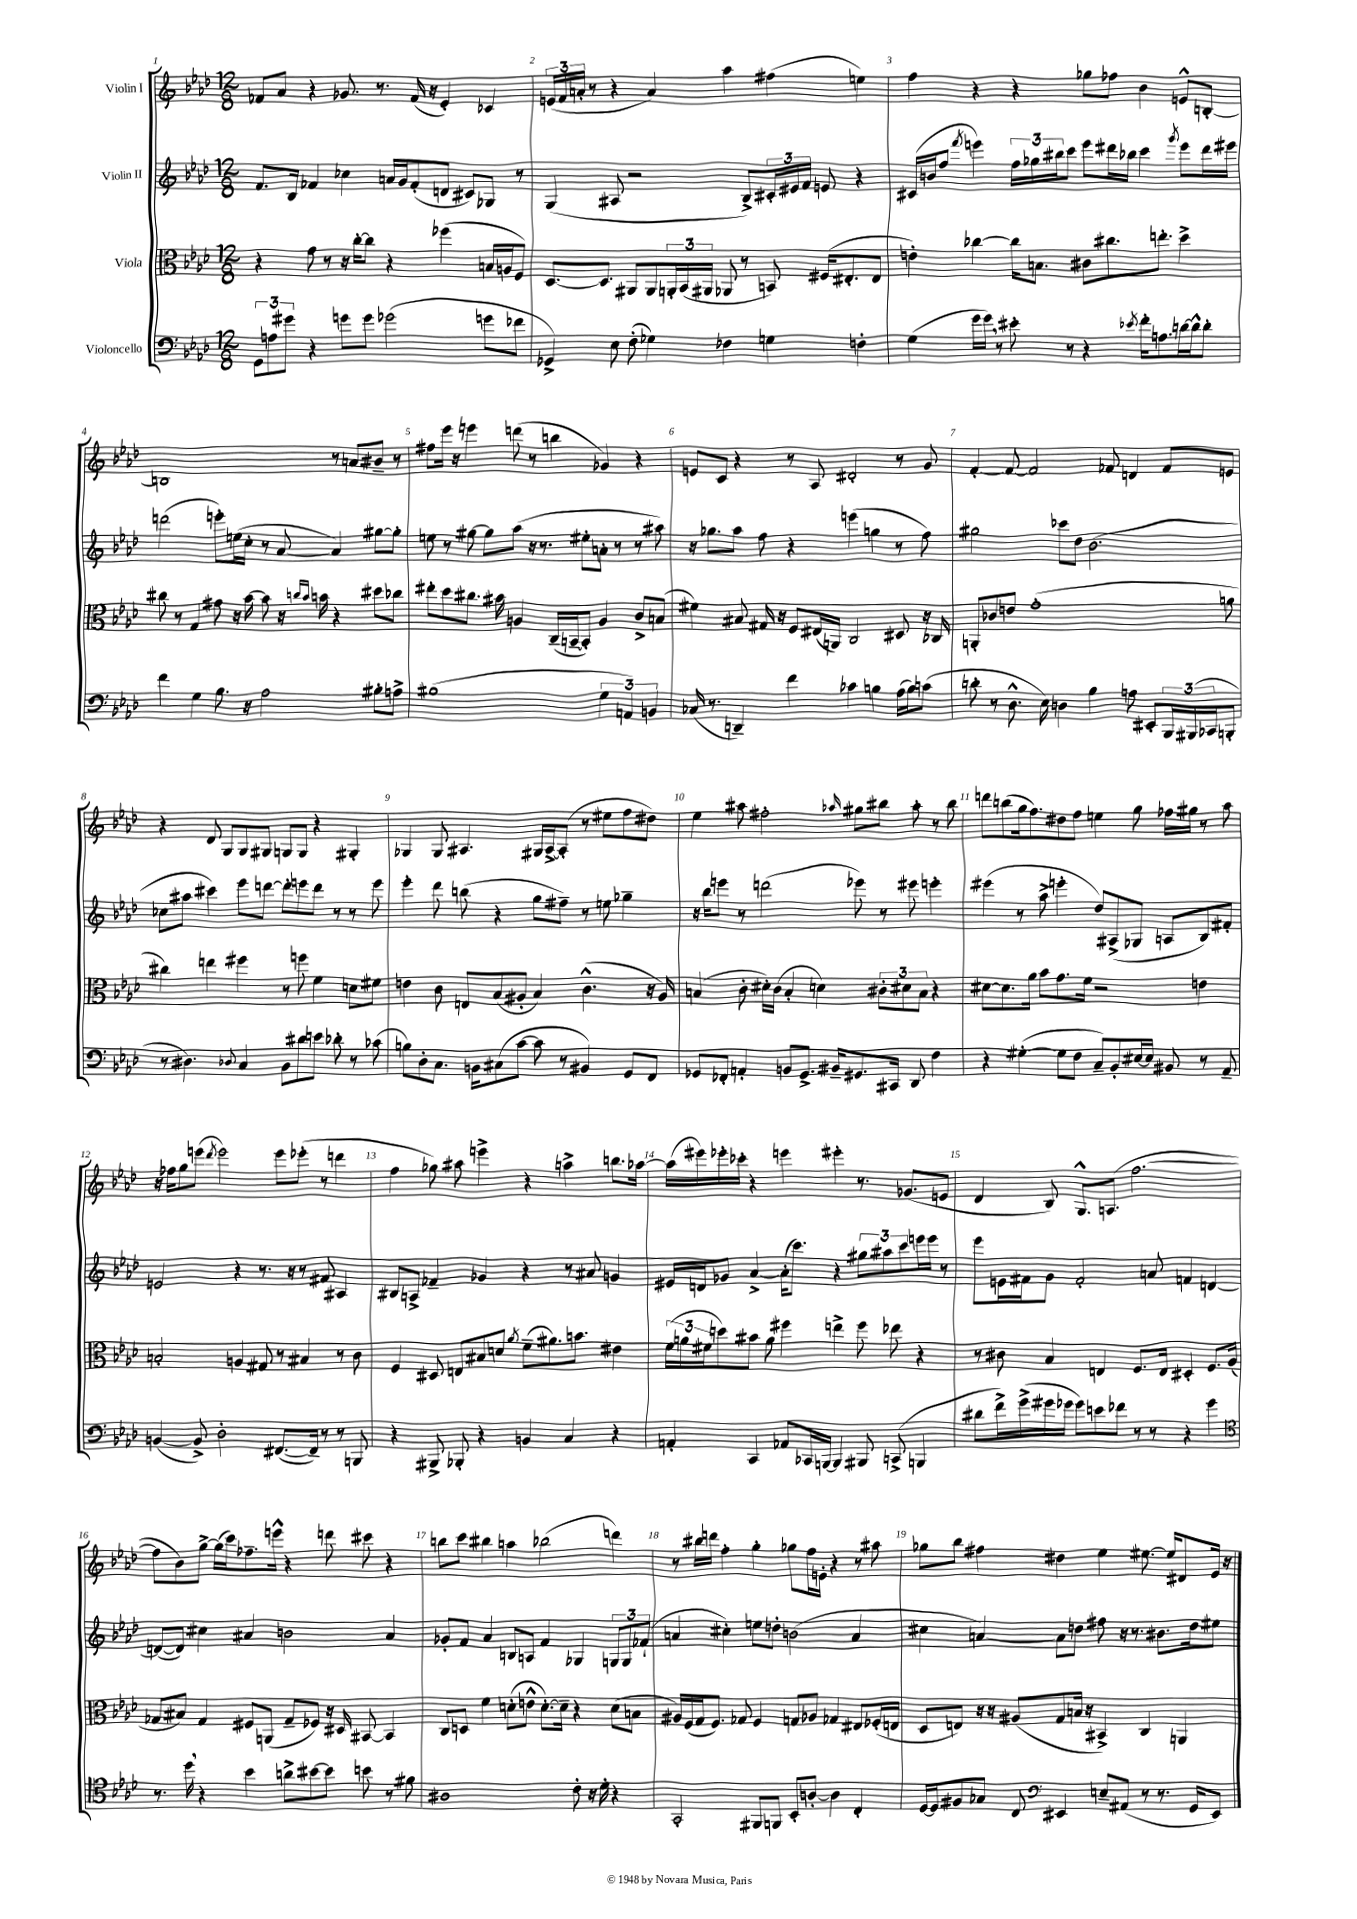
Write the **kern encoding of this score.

**kern	**kern	**kern	**kern
*part4	*part3	*part2	*part1
*staff4	*staff3	*staff2	*staff1
*I"Violoncello	*I"Viola	*I"Violin II	*I"Violin I
*clefF4	*clefC3	*clefG2	*clefG2
*k[b-e-a-d-]	*k[b-e-a-d-]	*k[b-e-a-d-]	*k[b-e-a-d-]
*M12/8	*M12/8	*M12/8	*M12/8
=1	=1	=1	=1
12GG\L	4r	8.f/L	8f-X/L
12An\	.	.	.
.	.	.	8a-/J
12g#X\J	.	.	.
.	.	16B-/Jk	.
4r	8g\	4f-X/	4r
.	8r	.	.
8gn\L	16r	4cc-X\	8.g-X/
.	[16cc'\KL	.	.
8g\J	8cc\J]	.	.
.	.	.	8.r
(2g-X\	4r	16an/LL	.
.	.	16g/J	.
.	.	(8f-'/	(16f-/
.	.	.	16r
.	(4ff-X\	8dn/J	4e-'/)
.	.	8c#X/L)	.
8gn\L	16Bn/LL	8G-X/J	4c-X/
.	16An/J	.	.
8f-X\J	8F/J)	8r	.
=2	=2	=2	=2
4GG-X^/)	[8.D-/L	(4G/	(24en/LL
.	.	.	24f/
.	.	.	24an'/JJ
.	.	.	8r
.	8.D-/J]	.	.
8E-\	.	8A#X/	4r
(8F'\	8AA#X/L	2r	.
4G-X\)	8AA#/	.	4a/)
.	24AAn'/L	.	.
.	(24BB-/	.	.
.	24AA#X/JJ	.	.
4F-X\	8AA-X/	.	4aa-\
.	8r	8B-^/L)	.
4Gn\	8BBn/)	24c#X'/L	(4ff#X\
.	.	24e#X/	.
.	.	24f/JJ	.
.	(16F#X/KL	8en/	.
.	8.E#X'/	.	.
4Fn'\	.	4r	4een\)
.	8E#/J	.	.
=3	=3	=3	=3
(4G\	4en'\)	(16c#X/LL	4ff\
.	.	16bn/J	.
.	.	8ff/J	.
.	.	8qfff/	.
16g\LL	[4cc-X\	4eeen\)	4r
16g,\JJ)	.	.	.
8r	.	.	.
8e#X'\	16cc-\KL]	24ff\LL	4r
.	.	24gg-X\	.
.	8.Bn\J	.	.
.	.	24bb#X\J	.
8r	.	8ccc\J	.
4r	8c#X\L	8eee\L	8gg-X\L
.	8.cc#X\	16ddd#X\L	8ff-X\J
.	.	16bb-X\JJ	.
8qe-X/	.	.	.
16f'\KL	.	4ccc\	4b-\
8.An\	8.een'\J	.	.
.	.	8qggg/	.
[16dn\L	4dd-^\	8eee\L	8en^^/L
16d^^\J]	.	.	.
8d'\J	.	16ddd#\L	[8Bn'/J
.	.	16eee#X\JJ	.
!!LO:LB:g=z
=4	=4	=4	=4
4f\	8cc#X\	(2dddn\	1Bn]
.	8r	.	.
4G\	4G/	.	.
8.B-\	8g#X\	8eeen'\L)	.
.	16r	(16een\L	.
16r	[16b-\	16cc'\JJ	.
2A-\	8b-\]	8r	.
.	16r	[8a-/	.
.	16qqccn/LL	.	.
.	16qqb-/JJ	.	.
.	16bn\	.	.
.	4r	4a-/])	8r
.	.	.	8an/L
8B#X'\L	8dd#X\L	[8gg#X\L	8b#X~/J
8An^\J	8cc-X\J	8gg#'\J]	8r
=5	=5	=5	=5
(1B#X	8ee#X'\L	8een\	8ff#X\L
.	8dd-\	8r	16eee-\Jk
.	.	.	16r
.	8.cc#X\J	[8gg#X\	4eeen\
.	.	8gg#\L]	.
.	16b#X\	.	.
.	4An/	(8aa-\J	(8dddn\
.	.	16r	8r
.	.	8.r	.
.	(16C~/LL	.	4bbn\
.	[16BBn~/J	.	.
.	8BB'/J])	8ee#X'\L	.
6G\	4A/	8an'\J	4g-X/)
.	.	8r	.
6AAn/)	.	.	.
.	8c^/L	8r	4r
6BBn/	.	.	.
.	(8Bn/J	8aa#X\)	.
=6	=6	=6	=6
(16C-X/	4f#X\)	16r	8en/L
8.r	.	8.gg-X\L	.
.	.	.	8c/J
4DDn~/)	8B#X/	8aa-\J	4r
.	16G#X/	8ff\	.
.	16r	.	.
4f\	8F/L	4r	8r
.	(16E#X/L	.	8A-/
.	16AAn/JJ)	.	.
4c-X\	2C/	(4eeen\	2d#X'/
4Bn\	.	4ggn\	.
(16A-\LL	8D#X/	8r	8r
16B\J)	.	.	.
(8cn\J	16r	8ff\)	8g/
.	16C-X/	.	.
=7	=7	=7	=7
8dn'\	8AAn'/L	2gg#X\	[4f'/
8r	8c-X/	.	.
8.D-^^\	8en/J	.	8f/_
.	(1g'	.	2f/]
16E-\)	.	.	.
4Dn\	.	8ccc-X\L	.
.	.	8dd-\J	.
4B-\	.	(2.b-\	.
.	.	.	8f-X/
8An\	.	.	4dn/
8EE#X'/L	.	.	.
24BBB-/L	.	.	8f-/L
(24BBB#X/	.	.	.
24CC-X/J	.	.	.
8BBBn'/J	8an\	.	8en/J
!!LO:LB:g=z
=8	=8	=8	=8
8r	4cc#X\)	8cc-X\L	4r
4.D#X\)	.	8aa#X\J	.
.	4een\	4ccc#X\)	8d-/
.	.	.	8G/L
8qqD-X/	.	.	.
4C/	4ff#X\	8eee-\L	8G/
.	.	[8dddn\J	8G#X/J
8BB-\L	8r	8ddd'\L]	8Gn/L
8d#X\	8ffn\	8eeen\	8G/J
8en\J	4f\	8ddd\J	4r
8d-X'\	.	8r	.
8r	8dn\L	8r	4G#X'/
(8c-X\	8f#X\J	8eee\	.
=9	=9	=9	=9
8Bn\L)	4en\	4eee-'\	4G-X/
8D-'\	.	.	.
8.C\J	8c\	8ddd-\	8G-/
.	8En/L	(8bbn\	4.A#X/
16BBn\KL	.	.	.
(8C#X\	(8B-/	4r	.
[8c\J	8A#X'/J	.	.
8c\]	4B-/)	8gg\L	16G#X/LL
.	.	.	[16A#^/J
8r	.	8ff#X~\J)	(8A#'/J]
4BB#X/)	(4.c^^\	8r	8r
.	.	8een\	8ee#X\L
8GG/L	.	4gg-X~\	8ff\
8FF/J	16r	.	8dd#X\J)
.	16A#/)	.	.
=10	=10	=10	=10
8GG-X/L	(4Bn/	16r	4ee-\
.	.	16bb-\KL	.
8FF-X'/J	.	8eeen\J	.
4AAn'/	8c'\	8r	8aa#X\
.	16d#X'\LL)	(2dddn\	2ff#X'\
.	(16c\JJ	.	.
8BBn/L	4B'/	.	.
8.GG-^/J	.	.	.
.	4dn\)	.	.
16BB#X~/KL	.	.	.
.	.	.	16qqaa-X/
8.GG#X/	.	8eee-X\)	8gg#X\L
.	12c#X'\L	8r	8bb#X\J
16CC#X/Jk	.	.	.
.	12d#X\	.	.
8DD-/	.	8eee#X\	8aa-'\
.	12B\J	.	.
4F\	4r	4eeen'\	8r
.	.	.	8bb#\
=11	=11	=11	=11
4r	[8d#X\L	(4eee#X\	8dddn\L
.	8.d#\]	.	(8bbn\
([4G#X'\	.	8r	16gg\k
.	16a-\Jk	.	8.ff\)
.	8b-\L	8aa-^\	.
8G#\L]	8.g\	4eeen'\	8dd#X\
8F\J	.	.	8ff\J
.	16f\Jk	.	.
8C~/L)	2r	8dd-/L)	4een\
8BB-'/	.	(8A#X^/	.
[16E#X/L	.	8G-X/J	8gg\
16E#/JJ]	.	.	.
8BB#X/	.	8An/L	16ff-X\LL
.	.	.	16gg#X\JJ
8r	4en\	8B-/)	8r
8AA-~/	.	8f#X'/J	8aa-\
!!LO:LB:g=z
=12	=12	=12	=12
([4BBn/	2Bn'/	2en/	16r
.	.	.	16ff-X\KL
.	.	.	8gg\
8BB^/])	.	.	(8eeen\J
.	.	.	8qddd-/
2D-'\	.	.	2eee\)
.	4An/	4r	.
.	8G#X/	8.r	.
([8.FF#X/L	8r	.	8eee\L
.	.	16r	.
.	4B#X/	8r	(8eee-X'\J
16FF#~/Jk])	.	.	.
8r	.	8f#X/	8r
8r	8r	4A#X/	4dddn\
8BBBn/	8c\	.	.
=13	=13	=13	=13
4r	4F/	8B#X/L	4ff\
.	.	8An^/J	.
8BBB#X^/	8D#X/	4f-X~/	8gg-X\)
8BBB-X'/	8En/L	.	8aa#X\
4r	8B#X/	4g-X/	4eeen^\
.	8dn/J	.	.
.	8qa-/	.	.
4BBn/	(8f~\L	4r	4r
.	8.a#X\)	.	.
4C/	.	8r	4aan^\
.	8.bn\J	.	.
.	.	8a#X/	.
4r	4e#X\	4gn/	8.bbn\L
.	.	.	[16aa-X\Jk
=14	=14	=14	=14
4AAn'/	(24f\LL	16e#X/LL	(16aa-\LL]
.	24an\	.	.
.	.	16dn/J	16eee#X\)
.	24f#X\J	.	.
.	8ddn\)	8g-X/J	16eee-X'\
.	.	.	16ccc-X'\JJ
4CC/	8b#X\J	[4a-^/	4r
.	8a\	.	.
8AA-X/L	4ff#X\	(16a-'\KL]	4eeen\
.	.	8.ccc\J)	.
16CC-X/L	.	.	.
[16BBBn/JJ	.	.	.
4BBB/]	4een^\	4r	4eee#X'\
8BBB#X/	8ff#\	12gg#X\L	8.r
.	.	12aa#X\	.
(8CCn^/	8ee-X\	.	.
.	.	12ccc\	.
.	.	.	(8.g-X/L
4BBBn/	4r	16eeen\L	.
.	.	16eee\JJ	.
.	.	8r	8en/J
=15	=15	=15	=15
8d#X\L	8r	8eee-\L	4d-/
16f^\L)	8c#X\	16en\L	.
(16g^\	.	16f#X\J	.
16g#X\	4B-/	8g\J	8B-/)
16g-X\JJ	.	.	.
8g-\L)	.	2f#'/	8.G^^/L
8en\	4En/	.	.
.	.	.	(8.An/J
8f-X\J	.	.	.
8r	8.F/L	.	[2.ff\
8r	.	8an/	.
.	16E/Jk	.	.
4r	4D#X'/	4fn/	.
4g-\	8.F/L	[4dn/	.
.	(16A-/Jk	.	.
!!LO:LB:g=z
=16	=16	=16	=16
*clefC4	*	*	*
8.r	8G-X/L	(8dn/L_	8ff\L]
.	8B#X/J)	8d/J])	8b-\)
16dd-,\	.	.	.
4r	4G-/	4cc#X\	[8gg^\J
.	.	.	(16gg\LL]
.	.	.	16ccc\J)
4b-\	8F#X/L	4a#X/	8.ff-X~\
.	(8AAn/J	.	.
.	.	.	16eeen^^\Jk
8an^\L	8G-~/L	2bn\	4r
[8b#X\	8F-X/J)	.	.
8b#\J]	16r	.	8dddn\
.	16D#X/	.	.
8bn\	[8BB#X/	.	8ccc#X\
8r	4BB#/]	4a#/	4r
8f#X\	.	.	.
=17	=17	=17	=17
1A#X	8C/L	8g-X'/L	8bbn\L
.	8Dn/J	8f/J	8ccc\J
.	4f\	4a-/	4bb#X\
.	(8dn'\L	8Bn/L	4aan\
.	8en^^\J	8An/J	.
.	[8.d'\L)	4f/	(2bb-X\
.	16d~\Jk]	.	.
8c'\	4r	4G-X/	.
16r	.	.	.
16d-'\	.	.	.
4r	(8d\L	12Gn/L	4dddn\)
.	.	12G/	.
.	8Bn\J	.	.
.	.	(12f-X`/J	.
=18	=18	=18	=18
2GG'/	16A#X/LL)	4an/	8r
.	(16F/	.	.
.	16G/J	.	16bb#X\LL
.	8.F/J)	.	16dddn\JJ
.	.	4cc#X'\)	4ff'\
.	8G-X/	.	.
8FF#X/L	4F/	8een\L	4gg'\
8FFn/J	.	8ddn'\J	.
8BB-'/L	8Gn/L	(2bn\	8gg-X\L
[8An'/J	8A-X/J	.	16ff\L
.	.	.	16en'\JJ
4A\]	4G-X/	.	4r
4C'/	8E#X/L	4a/	8r
.	(16F-X'/L	.	8aa#X\
.	16En/JJ	.	.
=19	=19	=19	=19
[16D-/LL	8D-/L	4cc#X\	8gg-X\L
16D-/J]	.	.	.
8F#X/	8En/J)	.	8bb-\J
8G-X/J	16r	[4an/)	4ff#X\
.	16r	.	.
8C/	(8A#X/L	.	.
*clefF4	*	*	*
4EE#X/	8G/	8a\L]	4dd#X\
.	16Bn/Jk	8ddn\J	.
.	16r	.	.
8En~/L	4BB#X^/)	8ff#X\	4ee-\
(8AA#X/J	.	16r	.
.	.	8.r	.
8r	4C/	.	[8.ee#X\
8.r	.	8.b#X\L	.
.	.	.	16ee#/KL]
.	4AAn/	.	8d#X/
16GG/KL	.	16dd\k	.
8EE#/J)	.	8ee#X\J	16e-/Jk
.	.	.	16r
==	==	==	==
*-	*-	*-	*-
